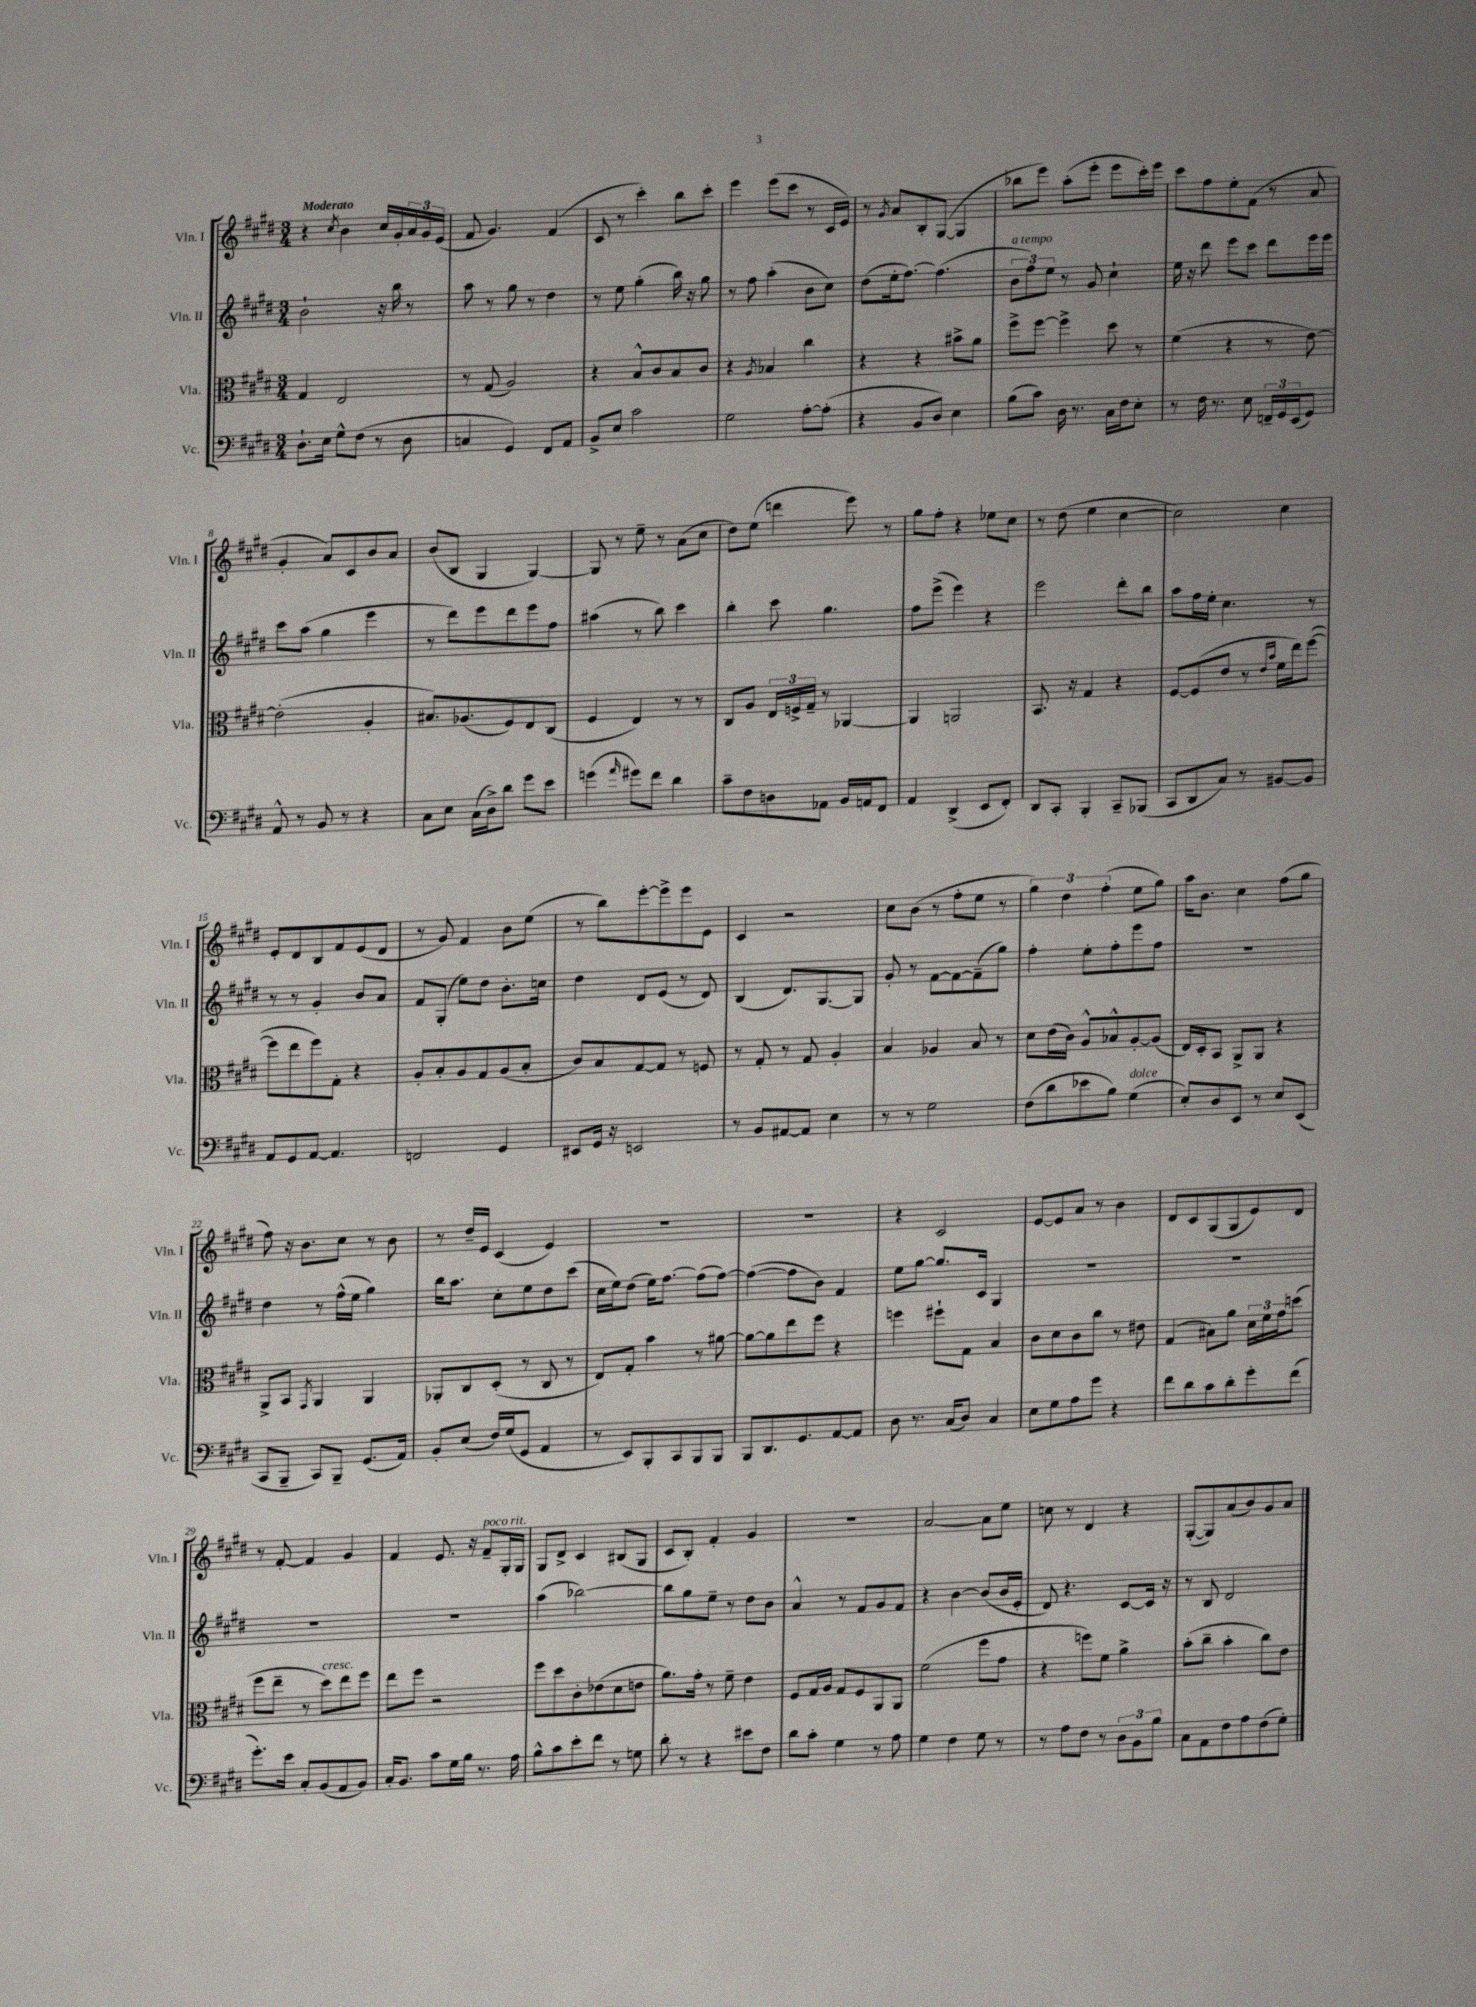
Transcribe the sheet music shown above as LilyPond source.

<<
\new StaffGroup <<
\new Staff = "s0" \with { instrumentName = "Vln. I" shortInstrumentName = "Vln. I" } {
    \clef treble \key e \major \numericTimeSignature \time 3/4 \tempo "Moderato"
    r4 \acciaccatura { cis''8 } b'4 cis''16 gis'16-. \tuplet 3/2 { a'16 gis'16 e'16( } |
    fis'8 gis'4.) fis'4( |
    cis'8 r8 cis'''4-.) b''8 cis'''8-. |
    e'''4 e'''8( cis'''8 r8 cis'16 e'16) |
    r8 \acciaccatura { gis'8 } a'8 b8-. gis8~( gis4 |
    bes''8 e'''8) a''8-.( e'''8-. e'''8 cis'''16-.) e'''16 |
    cis'''8 fis''8 e''8-. fis'8( r8 a'8 |
    gis'4-. a'8) cis'8 b'8 a'8 |
    b'8( b8 gis4 gis4~) |
    gis8 r8 e''8-- r8 a'8( cis''8 |
    dis''8) e''8( d'''4 e'''8) r8 |
    gis''8 fis''8-. r4 ees''8 cis''8 |
    r8 dis''8( e''4 cis''4~ |
    cis''2) cis''4 |
    e'8-. dis'8 b8 fis'8 e'8( dis'8 |
    r8 gis'8) fis'4 b'8 e''8( |
    r8 b''8) e'''8~-. e'''8-> e'''8 e'8 |
    cis'4 r2 |
    cis''8 b'8( r8 fis''8-. e''8 r8 |
    \tuplet 3/2 { gis''4) dis''4 fis''4-.( } e''8 gis''8) |
    a''16 b'8. cis''4 fis''8( gis''8 |
    fis''8) r16 b'8. cis''8 r8 b'8 |
    r8 dis''16-- e'16 cis'4( e'4) |
    R2. |
    R2. |
    r4 cis'2 |
    e'8~ e'8 a'8 r8 b'4 |
    dis'8 cis'8 gis8( gis8 e'8) dis'8 |
    r8 fis'8~-. fis'4 gis'4 |
    fis'4 e'8. r16 fis'8--^\markup { \italic "poco rit." } gis16-. gis16 |
    gis8 dis'8-> cis'4 bis8( gis8 |
    cis'8 b8-.) fis'4-. gis'4 |
    R2. |
    a'2~ a'8 e''8 |
    c''8 r8 dis'4 r4 |
    gis8~-.( gis8) a'8( b'8) gis'8 a'8 \bar "|." |
}
\new Staff = "s1" \with { instrumentName = "Vln. II" shortInstrumentName = "Vln. II" } {
    \clef treble \key e \major \numericTimeSignature \time 3/4
    b'2-! r16 b''16 r8 |
    a''8 r8 gis''8 r8 dis''4 |
    r8 e''8 gis''4-.( b''16) r16 gis''8 |
    r8 fis''8 a''4-.( b'8 cis''8) |
    dis''8( e''16-. fis''8.~) fis''4.( |
    \tuplet 3/2 { b'8^\markup { \italic "a tempo" } fis''8) e''8 } r8 gis'8 cis''4-! |
    e''16 r16 dis'''8 e'''8 cis'''8 dis'''8 e'''16 e'''16 |
    cis'''8 a''8( gis''4 e'''4 |
    r8 dis'''8) e'''8 dis'''8 e'''8 fis''8 |
    ais''4( r8 b''8) cis'''4 |
    b''4-. cis'''8 gis''4. |
    fis''8 e'''8->( e'''4) r4 |
    e'''2 dis'''8-. b''8 |
    a''8 fis''16 e''16-. cis''4. r8 |
    r8 r8 gis'4-. b'8 a'8 |
    fis'8 gis8-.( e''8) dis''8 b'8.-. c''16 |
    dis''4 dis'8 e'8( r8 dis'8) |
    b4( dis'8.) gis8.~ gis8 |
    gis'8-. r8 fis'8~ fis'8~ fis'8--( gis''8) |
    fis''4-. e''8-. fis''8-. e'''8 fis''8 |
    R2. |
    dis''4 r8 fis''16-^( e''16 gis''4) |
    b''16 a''8. cis''8-. e''8 dis''8 cis'''8( |
    cis''16 e''16) dis''8( e''16) fis''8.~ fis''8( fis''8~) |
    fis''4~( fis''8 b'8) fis'4 |
    e''8 gis''8~ gis''8. cis'16 gis4 |
    R2. |
    R2. |
    R2. |
    R2. |
    a''4( bes''2~) |
    bes''8 gis''8 e''8-- r8 dis''8 b'8 |
    a'4-^ r8 fis'8 gis'8 fis'8 |
    r4 b'4~ b'8( b'16 e'16-. |
    dis'8) r4. cis'8~ cis'16 r16 |
    r8 b8 dis'2 \bar "|." |
}
\new Staff = "s2" \with { instrumentName = "Vla." shortInstrumentName = "Vla." } {
    \clef alto \key e \major \numericTimeSignature \time 3/4
    gis4 e2 |
    r8 gis8( a2) |
    r4 b8-^ cis'8 b8 cis'8 |
    r4 \acciaccatura { a8 } bes4 cis''4 |
    r4 r4 bis'8-> a'8 |
    fis''8-> fis''8~ fis''4-> dis''8 r8 |
    fis'4( r4 r8 e'8~) |
    e'2-.( a4-. |
    bis8.) aes8.( fis8) e8 cis8( |
    fis4 e4) r8 r8 |
    cis8 a8 \tuplet 3/2 { e16 f16-> gis16-- } r8 aes,4~ |
    aes,4 a,2 |
    b,8. r16 gis4 r4 |
    fis8~ fis8( e'8 r8 \grace { e'16 b'16 } fis'16 e''16) fis''8~( |
    fis''8 e''8 fis''8) gis8-. r4 |
    a8-. b8-. a8 gis8 a8( b8-. |
    cis'8) b8 gis8~ gis8 r8 f8 |
    r8 gis8-. r8 gis8 a4-. |
    b4 aes4 b8 r8 |
    dis'8 e'16( cis'16) a8-^ bes8-^ a8~-. a8( |
    e16) dis16-. b,8 a,8-> a,8 r4 |
    a,8-> b,8 \acciaccatura { gis,8 } a,4 a,4 |
    aes,8-. cis8 dis8-.( r8 cis8 r8 |
    e8) gis8-. b'4 r8 ais'8~ |
    ais'8~ ais'8 e''8 fis''8 r4 |
    f''4 fis''8-! gis8 b4 |
    cis'8 dis'8 cis'8 cis''8 r8 eis'8 |
    gis4( bis8) a'8 \tuplet 3/2 { dis'16 fis'16 gis'16 } d''8( |
    fis''8 e''8-- r8 dis''8^\markup { \italic "cresc." }) e''8 fis''8 |
    e''8 fis''8 r2 |
    fis''8 dis''8 cis'8-. ees'8( dis'8 e'8 |
    a'8.) gis'16-. r8 fis'8-- e'4 |
    fis8 gis16 a16 gis8 fis8 a,8 a,8 |
    fis'2( fis''8 gis'8 |
    r4 f''8) fis'8 a'4-> |
    b'8-.( cis''8-- b'4-. cis''8) e'8 \bar "|." |
}
\new Staff = "s3" \with { instrumentName = "Vc." shortInstrumentName = "Vc." } {
    \clef bass \key e \major \numericTimeSignature \time 3/4
    dis8.-! e16 gis8-^ fis8( r8 dis8 |
    c4 gis,4) fis,8 a,8 |
    b,8-> e8 cis'2 |
    gis2 a8~-. a8-.( |
    r4 b,8 dis8) e4 |
    b8( cis'8) dis16 r8. cis16 fis16 e8-. |
    r8 fis16 r8. e8 \tuplet 3/2 { f,16-- gis,16 e,16( } gis,8) |
    a,8-^ r8 b,8 r8 r4 |
    cis8 e8 cis16( dis16->) dis'8 gis'8 e'8 |
    g'4( \grace { a'16 } gis'8) fis'8 dis'4 |
    cis'8-- fis8 d8 aes,8 b,16 a,16 fis,8 |
    a,4 dis,4->( e,8 fis,8-.) |
    dis,8 cis,8-. b,,4-. cis,8-- bes,,8( |
    cis,8 dis,8 cis8) r8 bis,8~ bis,8 |
    a,8 gis,8 a,8~ a,4. |
    f,2 gis,4 |
    eis,8 gis,16 r16 e,2 |
    r8 b,8 ais,8~ ais,8 e4 |
    r8 r8 gis2 |
    fis8( dis'8 ees'8 b8) gis4^\markup { \italic "dolce" }( |
    e8-.) dis8 e,8 r8 e8 e,8( |
    cis,8 b,,8-- cis,8) b,,8-- gis,8.( a,16) |
    b,8-. e8( fis16) gis16( gis,8 a,4 |
    r8 e,8) b,,8-. cis,8 b,,8 b,,8 |
    b,,8 dis,8. gis,8. a,8~ a,8 |
    dis8 r8. cis16( dis8) cis4 |
    e8 gis8 a8 gis'8 r4 |
    fis'8 dis'8 cis'8 dis'8-. gis'8-. fis'8( |
    gis'8.-.) e'16 cis8-. b,8( a,8 b,8) |
    cis16-. b,8. cis'8 gis16 b16 r8. a16 |
    b8-^ cis'8 e'8-. fis'8 r8 g8 |
    dis'8-. r8 r4 eis'8 fis8 |
    dis'8 cis'8-. gis4 r8 a8 |
    gis4 fis4 gis8 r8 |
    r8 a8 fis8 r8 \tuplet 3/2 { dis8 b,8 b8 } |
    cis8 a,8 fis8 a8 fis8( gis8-.) \bar "|." |
}
>>
>>
